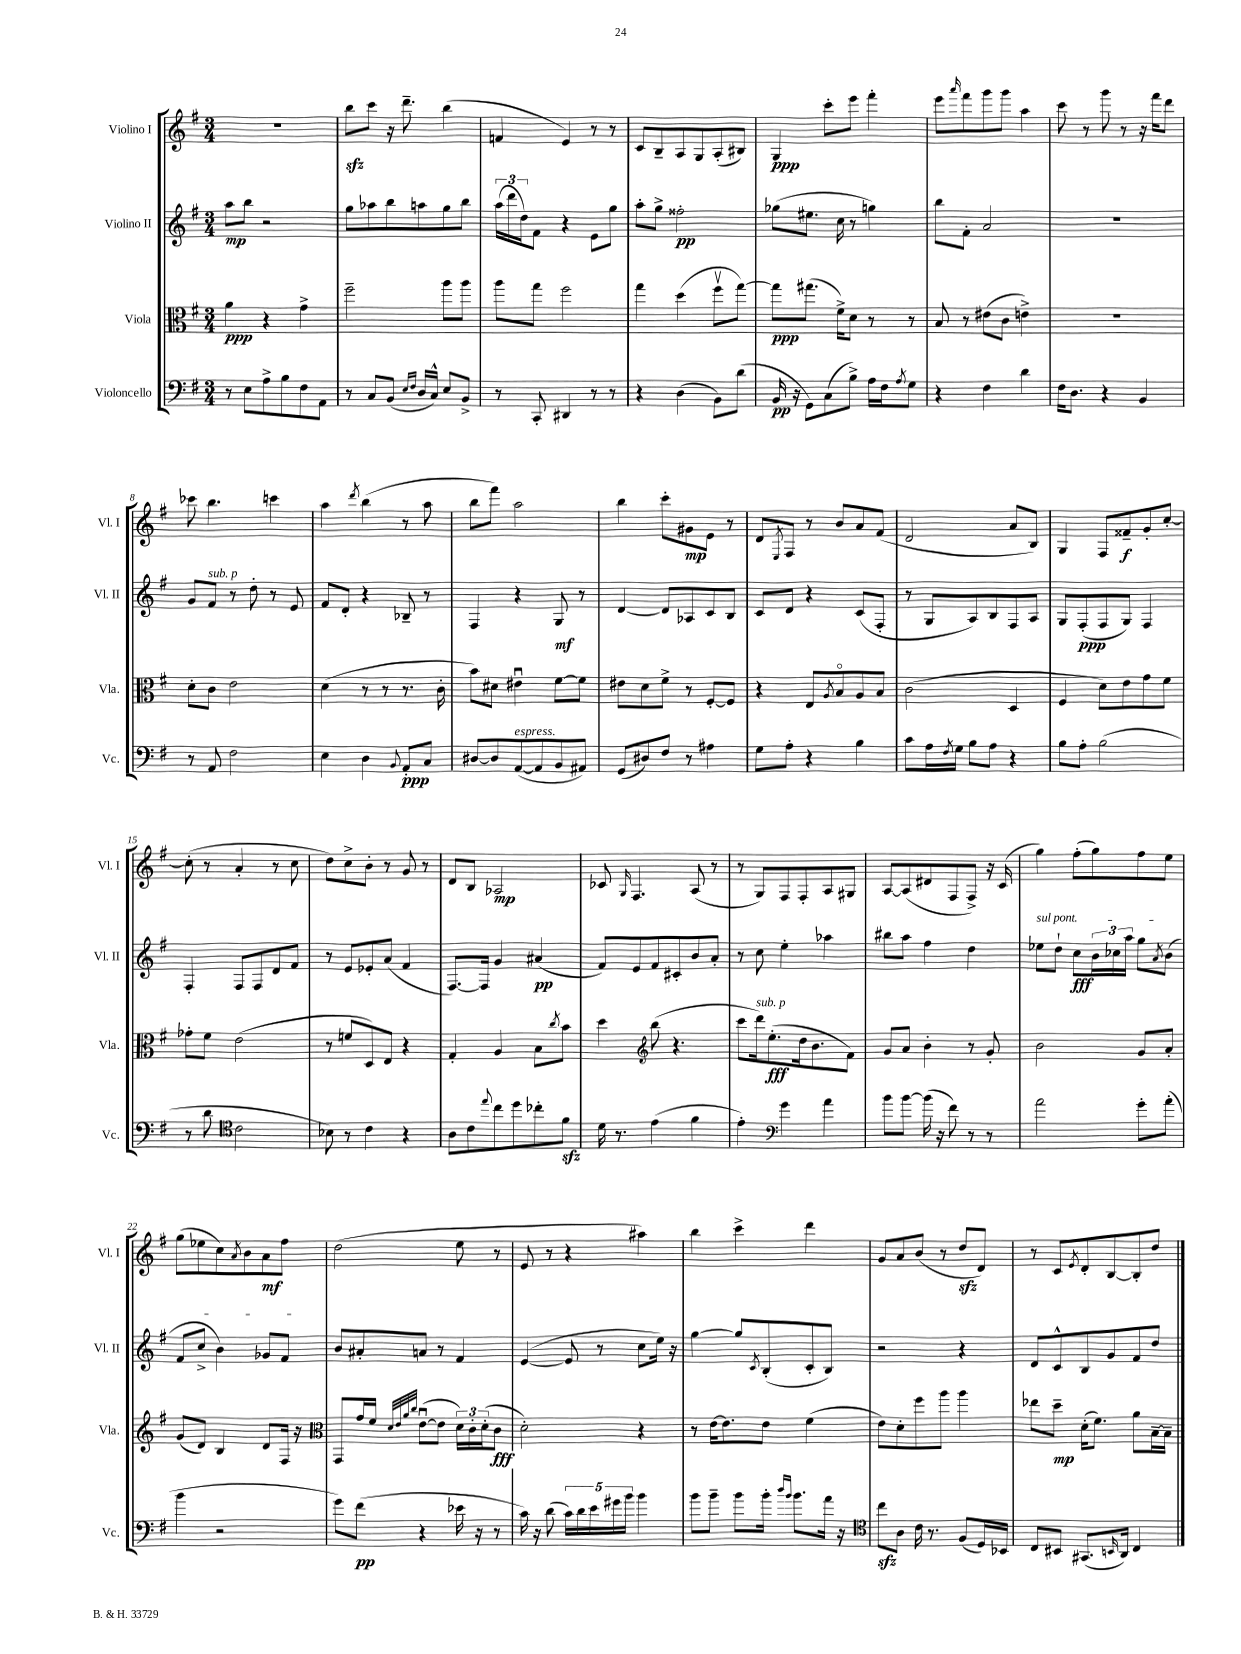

**kern	**kern	**kern	**kern
*staff4	*staff3	*staff2	*staff1
*clefF4	*clefC3	*clefG2	*clefG2
*k[f#]	*k[f#]	*k[f#]	*k[f#]
*M3/4	*M3/4	*M3/4	*M3/4
8r	4a	8aa	2.r
8E	.	8bb	.
8A^	4r	2r	.
8B	.	.	.
8F#	4g^	.	.
8AA	.	.	.
=	=	=	=
8r	2ff#~	8gg	8bb
8C	.	8aa-	8ccc
(8BB	.	8bb	16r
.	.	.	8.ddd~
16qqE	.	.	.
16qqF#	.	.	.
16D	.	8aa	.
16C^^)	.	.	.
8E	8aa	8gg	(4bb
8BB^	8aa	8bb	.
=	=	=	=
8r	8aa	(24aa	4f
.	.	24ddd	.
.	.	24dd)	.
8CC'	8gg	8f#	.
4DD#	2ff#	4r	4e)
8r	.	8e	8r
8r	.	8gg	8r
=	=	=	=
4r	4gg	8aa'	8c
.	.	8gg^	8B~
(4D	(4dd	2ff##'	8A
.	.	.	8G
8BB)	8ff#v	.	(8A'
(8d	[8gg)	.	8B#)
=	=	=	=
16BB	8gg]	(8gg-	4G
16r	.	.	.
8GG)	(8.gg#	8.ee#	.
(8C	.	.	8ccc'
.	16f#^)	16cc	.
8B^)	8d	8r	8eee
16A	8r	4gg)	4fff#'
16F#	.	.	.
8qA	.	.	.
8G	8r	.	.
=	=	=	=
4r	8B	8bb	8eee
.	.	.	16qqaaa
.	8r	8f#'	8fff#
4F#	(8e#	2a	8ggg
.	8c	.	8ggg
4d	4e^)	.	4aa
=	=	=	=
16F#	2.r	2.r	8ccc
8.D	.	.	.
.	.	.	8r
4r	.	.	8ggg
.	.	.	8r
4BB	.	.	16r
.	.	.	16fff#
.	.	.	8ddd
=	=	=	=
8r	8d'	8g	8ccc-
8AA	8c	8f#	4.bb
2F#	2e	8r	.
.	.	8dd'	.
.	.	8r	4ccc
.	.	8e	.
=	=	=	=
4E	(4d	8f#	4aa
.	.	8d'	.
.	.	.	8qddd
4D	8r	4r	(4bb
.	8r	.	.
8qqBB	.	.	.
8AA'	8.r	8B-~	8r
8C	.	8r	8aa
.	16c'	.	.
=	=	=	=
[8D#	8b)	4F#	8bb
8D#]	8d#	.	8fff#)
([8AA	4e#u	4r	2aa
8AA]	.	.	.
8BB	[8f#	8G	.
8AA#)	8f#]	8r	.
=	=	=	=
(8GG	8e#	[4d	4bb
8D#)	8d	.	.
8F#	8f#^	8d]	8ccc'
8r	8r	8A-	8g#
4A#	[8F#'	8c	8e
.	8F#]	8B	8r
=	=	=	=
8G	4r	8c	8d
.	.	.	8qE
8A'	.	8d	8F#
4r	8E	4r	8r
.	8qA	.	.
.	8Bo	.	8b
4B	8A	(8c	8a
.	8B	8F#'	(8f#
=	=	=	=
8c	(2c	8r	2d
16A	.	8G	.
8qF#	.	.	.
16G	.	.	.
8B	.	8A)	.
8A	.	8B	.
4r	4D	8F#	8a
.	.	8A	8B)
=	=	=	=
8B	4F#	8G	4G
8A'	.	(8F#'	.
(2B	8d)	8F#	8F#
.	8e	8G)	8f##~
.	8g	4F#	8g'
.	8f#	.	[8cc'
=	=	=	=
8r	8g-'	4F#'	(8cc']
8d	8f#	.	8r
*clefC4	*	*	*
2c	(2e	8F#	4a'
.	.	8F#	.
.	.	8d	8r
.	.	8f#	8cc
=	=	=	=
8B-)	8r	8r	8dd)
8r	8f	8e	8cc^
4c	8D)	8e-'	8b'
.	8E	(8a	8r
4r	4r	4f#	8g
.	.	.	8r
=	=	=	=
8A	4G'	[8.F#)	8d
8c	.	.	8B
.	.	16F#]	.
8qqee	.	.	.
8cc	4A	4g	2A-
8dd	.	.	.
8cc-'	8B	(4a#	.
.	8qcc	.	.
8f#	8b	.	.
=	=	=	=
16d	4dd	8f#)	8c-
8.r	.	.	.
.	.	.	16qqG
.	.	8e	4.F#
*	*clefG2	*	*
(4e	(8bb	8f#	.
.	4.r	8c#'	.
4f#	.	8b	(8A
.	.	8a'	8r
=	=	=	=
4e')	8ccc	8r	8r
.	16ddd)	8cc	8G)
.	(8.ee'	.	.
*clefF4	*	*	*
4g	.	4ee'	8F#
.	16dd	.	8F#'
.	8.b	.	.
4a	.	4aa-	8A
.	8f#)	.	8G#
=	=	=	=
8b	8g	8bb#	[8A
[8b	8a	8aa	(8A]
(16b]	4b'	4ff#	8d#
16r	.	.	.
8f#)	.	.	8F#
8r	8r	4dd	8F#^)
8r	8g'	.	16r
.	.	.	(16c
=	=	=	=
2a	2b	8ee-	4gg)
.	.	8dd`	.
.	.	8cc	(8ff#'
.	.	24b	8gg)
.	.	24cc-	.
.	.	24aa	.
8g'	8g	8gg	8ff#
.	.	8qa	.
(8a'	8a'	(8b	8ee
=	=	=	=
4b	(8g	8f#	(8gg
.	8d)	8cc^	8ee-
2r	4B	4b)	8cc)
.	.	.	8qa
.	.	.	8b
.	8d	8g-	8a
.	16F#	8f#	8ff#
.	16r	.	.
=	=	=	=
*	*clefC3	*	*
8g)	8GG	8b	(2dd
(8f#	16g	8a#'	.
.	16f#	.	.
.	32qqd	.	.
.	32qqe	.	.
.	32qqa	.	.
.	32qqcc	.	.
4r	([8eu	8a	.
.	8e]	8r	.
16e-	24d)	4f#	8ee
.	24c'	.	.
16r	.	.	.
.	(24d'	.	.
8r	8c	.	8r
=	=	=	=
16c)	2d')	([4e	8e
16r	.	.	.
(8d	.	.	8r
20c)	.	8e]	4r
20d	.	.	.
20e	.	.	.
.	.	8r	.
20g#	.	.	.
20b	.	.	.
4b	4r	8cc	4aa#)
.	.	16ee)	.
.	.	16r	.
=	=	=	=
8b	8r	[4gg	4bb
8b~	[16e	.	.
.	8.e]	.	.
8b	.	8gg]	4ccc^
.	.	8qc	.
16b'	8e	(8B'	.
16qqdd	.	.	.
16qqb	.	.	.
8.b	.	.	.
.	(4f#	8c'	4ddd
16a	.	8B)	.
16r	.	.	.
=	=	=	=
*clefC4	*	*	*
8cc	8e)	2r	8g
8A	8d'	.	8a
16c	8ff#	.	(8b
8.r	.	.	.
.	8aa	.	8r
(8F#	4aa	4r	8dd
16D)	.	.	8d)
16BB-	.	.	.
=	=	=	=
8C	8ee-	8d	8r
8BB#	8dd~	8c^^	8c
.	.	.	8qe
(8.GG#	(16d'	8B	8d'
.	8.f#)	.	.
.	.	8g	[8B
16qqBB	.	.	.
16AA)	.	.	.
4C	8a	8f#	8B']
.	[16B~	8dd	8dd
.	16B~]	.	.
==	==	==	==
*-	*-	*-	*-
